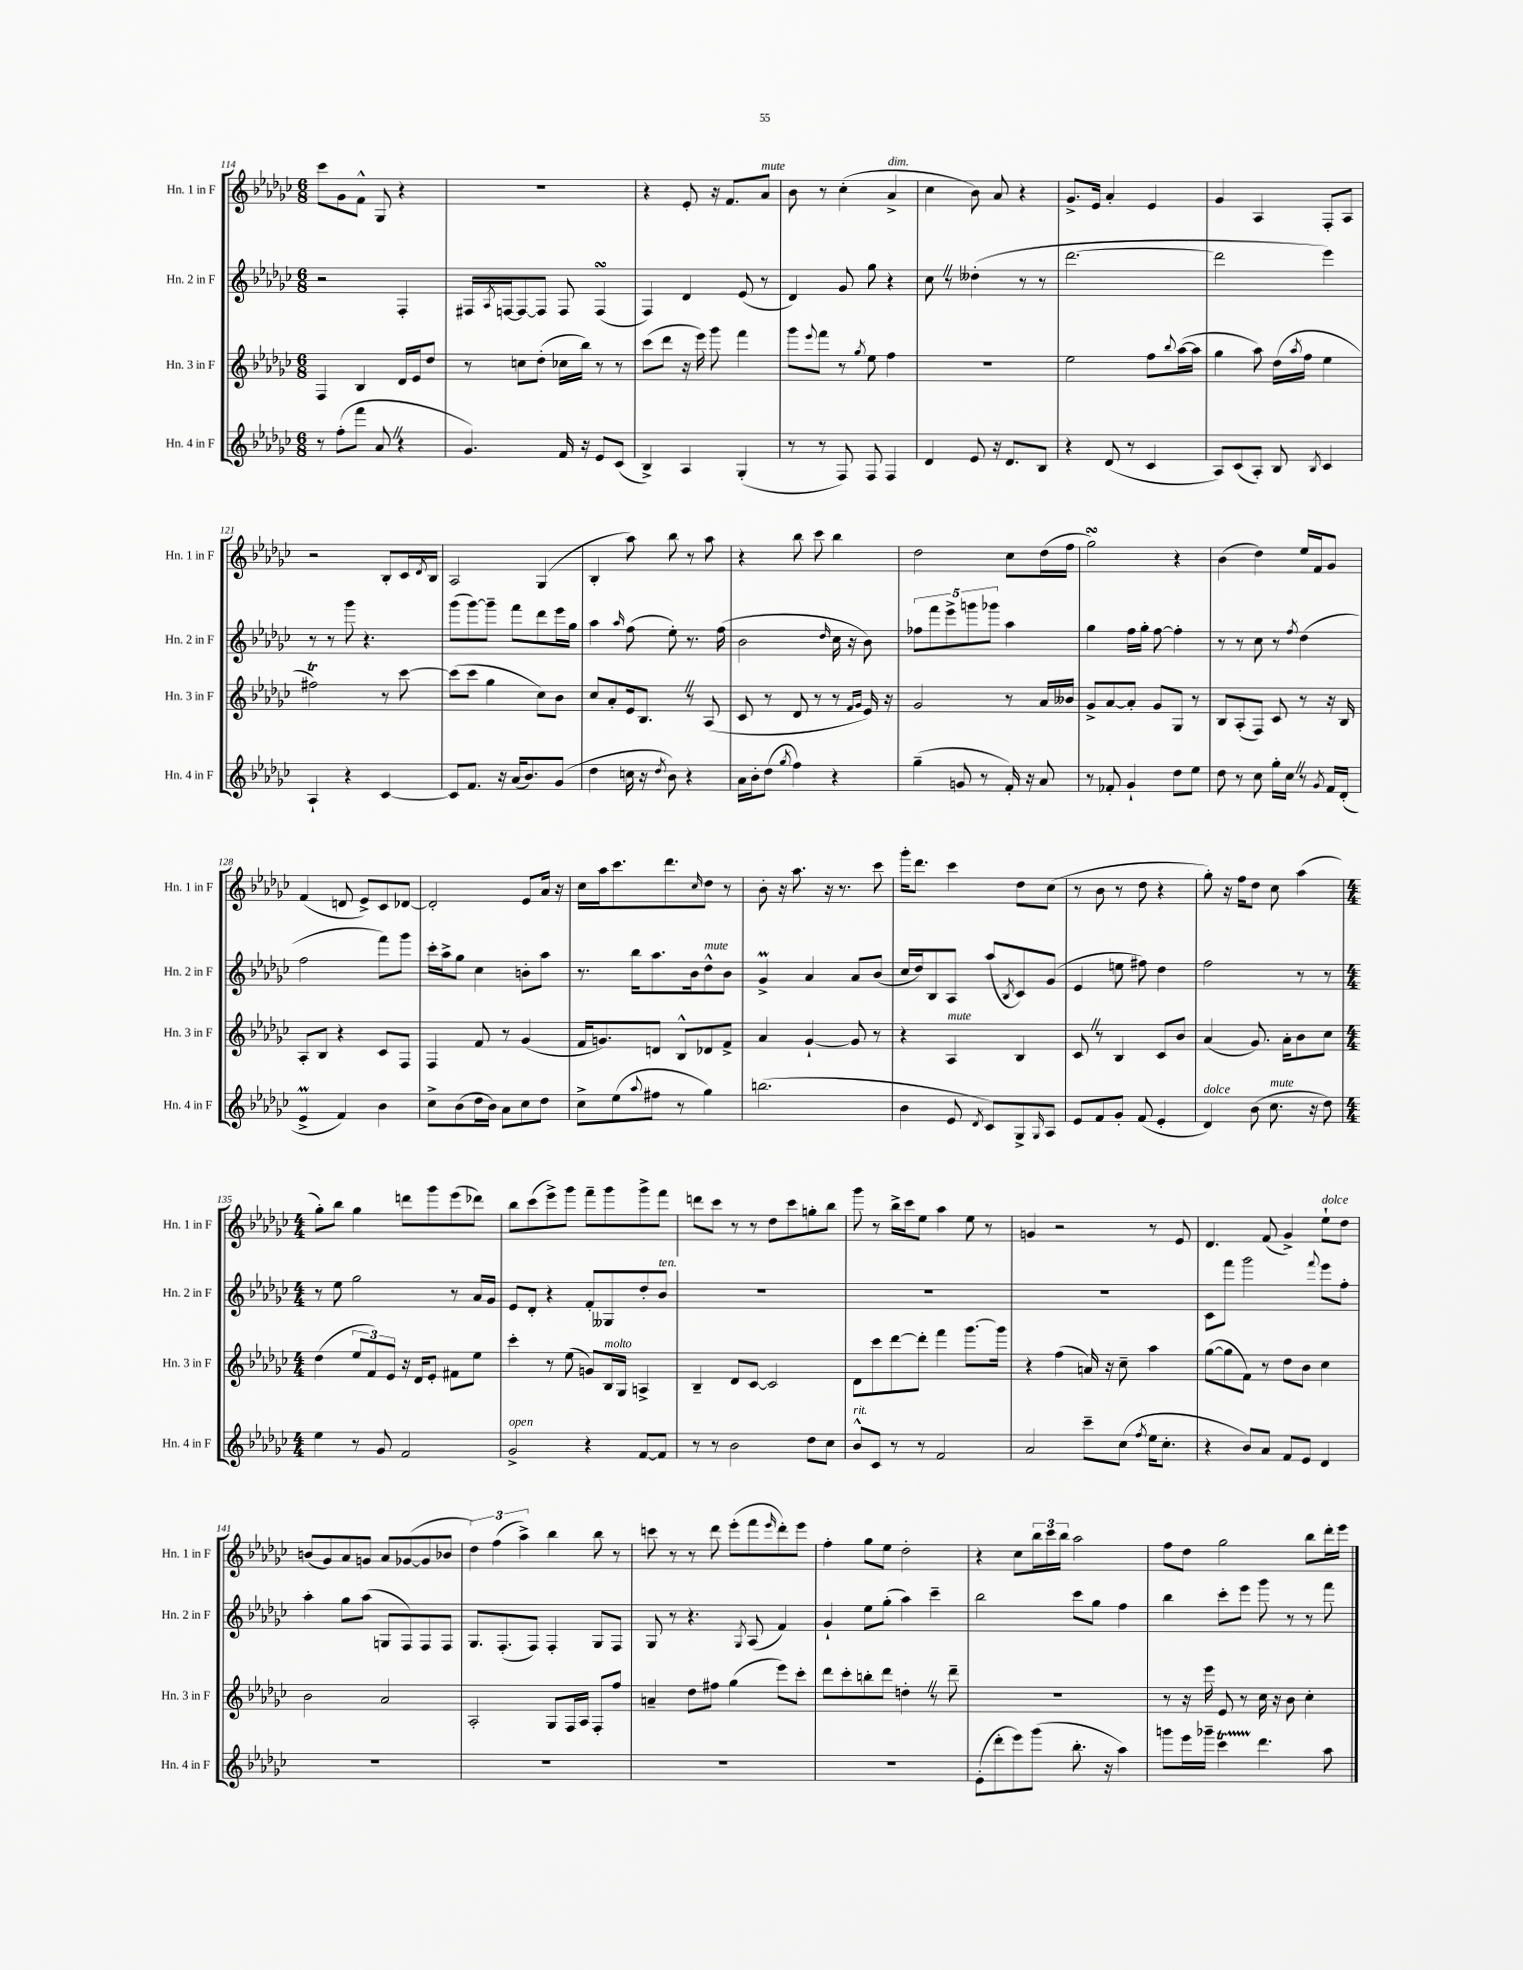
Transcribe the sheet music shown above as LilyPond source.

<<
\new StaffGroup <<
\new Staff = "s0" \with { instrumentName = "Hn. 1 in F" shortInstrumentName = "Hn. 1 in F" } {
    \clef treble \key ges \major \numericTimeSignature \time 6/8
    ces'''8 ges'8 f'8-^ ges8 r4 |
    R2. |
    r4 ees'8-. r16 f'8. aes'8^\markup { \italic "mute" } |
    bes'8 r8 ces''4-.( aes'4->^\markup { \italic "dim." } |
    ces''4 bes'8) aes'8 r4 |
    ges'8.-> ees'16 aes'4-. ees'4 |
    ges'4 aes4 f8-. aes8 |
    r2 bes8-. ces'16 \acciaccatura { des'8 } bes16 |
    aes2 ges4( |
    bes4-. aes''8) bes''8 r8 aes''8 |
    r4 bes''8 ces'''8 bes''4 |
    des''2 ces''8 des''16( f''16 |
    ges''2\turn) r4 |
    bes'4( des''4) ees''16 f'16 ges'8 |
    f'4( d'8 ees'8->) ces'8 des'8~ |
    des'2-. ees'8 aes'16 r16 |
    ces''16 aes''16 ces'''8. des'''8. \grace { ces''16 } des''8 r8 |
    bes'8-. r16 aes''8. r16 r8. ces'''8 |
    ges'''16-. des'''8. ces'''4 des''8 ces''8( |
    r8 bes'8 r8 des''8 r4 |
    ges''8-.) r16 f''16 des''8 ces''8 aes''4( |
    \numericTimeSignature \time 4/4 ges''8-.) bes''8 ges''4 d'''8 ges'''8 ees'''8( des'''8) |
    bes''8 ces'''8( ees'''8->) ges'''8 f'''8-- ges'''8 ges'''8-> f'''8 |
    d'''8 ces'''8 r8 r8 des''8 ces'''8 g''8-. bes''8 |
    ges'''8 r8 bes''16-> ces'''16 ees''8 aes''4 ees''8 r8 |
    g'4 r2 r8 ees'8 |
    des'4. f'8( ges'4->) ees''8-!^\markup { \italic "dolce" } des''8 |
    b'8( ges'8) aes'8 g'8 aes'8 ges'8~( ges'8 bes'8 |
    \tuplet 3/2 { des''4) f''4( aes''4->) } bes''4 bes''8 r8 |
    c'''8 r8 r8 des'''8 ees'''8-.( f'''8 \grace { ees'''16 } des'''8-.) ees'''8 |
    f''4-. ges''8 ees''8 des''2-. |
    r4 ces''8 \tuplet 3/2 { bes''16 ces'''16 bes''16 } aes''2 |
    f''8 des''8 ges''2 bes''8 des'''16-. ees'''16 \bar "|." |
}
\new Staff = "s1" \with { instrumentName = "Hn. 2 in F" shortInstrumentName = "Hn. 2 in F" } {
    \clef treble \key ges \major \numericTimeSignature \time 6/8
    r2 f4-. |
    fis16 \acciaccatura { aes8 } f16~ f8~ f8 f8 f4\turn( |
    f4) des'4 ees'8( r8 |
    des'4) ges'8 ges''8 r4 |
    ces''8 \once \override BreathingSign.text = \markup { \musicglyph "scripts.caesura.straight" } \breathe r8 deses''4-.( r8 r8 |
    des'''2.~ |
    des'''2 ees'''4) |
    r8 r8 ges'''8 r4. |
    ges'''8( ges'''8~) ges'''8-- f'''8 des'''8 ees'''16 ges''16 |
    aes''4 \grace { aes''16 } f''8( ees''8-.) r8. f''16( |
    bes'2 \grace { des''16 } ces''16 r16 bes'8) |
    \tuplet 5/4 { fes''8 f'''8 ees'''8-> g'''8 ges'''8 } aes''4 |
    ges''4 f''16 ges''16-. f''8~ f''4-. |
    r8 r8 ces''8 r8 \acciaccatura { f''8 } des''4( |
    f''2 f'''8) ges'''8 |
    ces'''16-. aes''16-> ges''8 ces''4 b'8-. aes''8 |
    r8. bes''16 aes''8. bes'16 des''8-^^\markup { \italic "mute" } bes'8 |
    ges'4->\prall aes'4 aes'8 bes'8( |
    ces''16 des''16) bes8 aes8 aes''8( \acciaccatura { bes8 } ces'8) ges'8( |
    ees'4 e''8 fis''8) des''4 |
    f''2 r8 r8 |
    \numericTimeSignature \time 4/4 r8 ees''8 ges''2 r8 aes'16 ges'16 |
    ees'8 des'8-. r4 f'8-. geses8 des''8-. bes'8^\markup { \italic "ten." } |
    R1 |
    R1 |
    R1 |
    ces'8 f'''8 ges'''2 \appoggiatura { f'''8 } ees'''8 f''8-. |
    aes''4-. ges''8 aes''8( g8 f8) f8 f8 |
    ges8. f8.-.( f8) f4-. ges8 f8 |
    ges8 r8 r4. \acciaccatura { ges8 } aes8( f'4) |
    ges'4-! ees''8 ges''8-.( aes''4) ces'''4-- |
    bes''2 ces'''8 ges''8 f''4 |
    bes''4 ces'''8-. ees'''8 ges'''8 r8 r8 f'''8 \bar "|." |
}
\new Staff = "s2" \with { instrumentName = "Hn. 3 in F" shortInstrumentName = "Hn. 3 in F" } {
    \clef treble \key ges \major \numericTimeSignature \time 6/8
    f4 bes4 des'16 ees'16 des''8 |
    r8 c''8 des''8-.( ces''16 bes''16) r8 r8 |
    ces'''8( des'''8 r16 ees'''16) ges'''8 f'''4 |
    ges'''8 \appoggiatura { ees'''8 } f'''8 r8 \acciaccatura { ges''8 } ees''8 f''4 |
    R2. |
    ees''2 f''8 \appoggiatura { bes''8 } aes''16~( aes''16 |
    ges''4 aes''8) des''16( \acciaccatura { aes''8 } f''16 ees''4 |
    fis''2\trill) r8 ces'''8~ |
    ces'''8( ces'''8 ges''4 ces''8) bes'8 |
    ces''8 aes'8-. ees'16 bes8. \once \override BreathingSign.text = \markup { \musicglyph "scripts.caesura.straight" } \breathe r8 aes8( |
    ces'8 r8 des'8 r8 r8 \grace { f'16 ges'16 } ees'16) r16 |
    ges'2 r8 aes'16 beses'16 |
    ges'8-> aes'8~ aes'8-. ges'8 ges8 r8 |
    bes8 aes8-.( f8) ces'8 r8 r16 bes16 |
    aes8-. bes8 r4 ces'8 f8 |
    f4 f'8 r8 ges'4( |
    f'16 g'8.) d'8 bes8-^ des'8 f'8-> |
    aes'4 ges'4~-! ges'8 r8 |
    r4 aes4^\markup { \italic "mute" } bes4 |
    ces'8 \once \override BreathingSign.text = \markup { \musicglyph "scripts.caesura.straight" } \breathe r8 bes4 ces'8 bes'8 |
    aes'4( ges'8.) aes'16-. bes'8 ces''8 |
    \numericTimeSignature \time 4/4 des''4( \tuplet 3/2 { ees''8 f'8) ees'8 } r16 des'16 ees'8-. fis'8 ees''8 |
    ces'''4-. r8 ees''8( g'8) bes16^\markup { \italic "molto" } ges16 a4-> |
    bes4-- des'8 ces'8~ ces'2 |
    des'8 ces'''8 des'''8~ des'''8-. f'''4 ges'''8.~ ges'''16 |
    r4 f''4( a'16) r16 ces''8-- aes''4 |
    ges''8~( ges''8 f'8) r8 des''8 bes'8 ces''4 |
    bes'2 aes'2 |
    aes2-. ges8 f16 aes16 f8-. f''8 |
    a'4-- des''8 fis''8 ges''4( ees'''8) ces'''8-. |
    des'''8 ces'''8-. b''8-. des'''8 d''4-. \once \override BreathingSign.text = \markup { \musicglyph "scripts.caesura.straight" } \breathe r8 des'''8-- |
    R1 |
    r8 r16 ees'''16 ees'8 r8 ces''16 r16 bes'8 ces''4-. \bar "|." |
}
\new Staff = "s3" \with { instrumentName = "Hn. 4 in F" shortInstrumentName = "Hn. 4 in F" } {
    \clef treble \key ges \major \numericTimeSignature \time 6/8
    r8 f''8-.( f'''8 aes'8 \once \override BreathingSign.text = \markup { \musicglyph "scripts.caesura.straight" } \breathe r4 |
    ges'4.) f'16 r16 ees'8 ces'8( |
    bes4->) aes4 ges4-.( |
    r8 r8 f8) f8 f4 |
    des'4 ees'8 r16 des'8. bes8 |
    r4 des'8( r8 ces'4 |
    aes8) ces'8( aes8-.) bes8 \acciaccatura { bes8 } ces'4 |
    aes4-! r4 ces'4~ |
    ces'8 f'8. r16 aes'16( bes'8.) ges'8( |
    des''4 c''16 r16 \acciaccatura { des''8 } bes'8) r4 |
    aes'16 bes'16-. des''8( \acciaccatura { ges''8 } f''4) r4 |
    ges''4--( g'8 r8 f'16-.) r16 aes'8 |
    r8 fes'8-. ges'4-! des''8 ees''8 |
    des''8 r8 ces''8 ges''16-. ces''16 \once \override BreathingSign.text = \markup { \musicglyph "scripts.caesura.straight" } \breathe r8 \acciaccatura { ges'8 } f'16 des'16-.( |
    ees'4->\prall f'4) bes'4 |
    ces''8-> bes'8( des''16 bes'16) aes'8 ces''8 des''8 |
    ces''8-> ees''8( \appoggiatura { aes''8 } fis''8 r8 ges''4) |
    b''2.( |
    bes'4 ees'8 \acciaccatura { des'8 } ces'8) ges8-> \grace { ges16 } aes8 |
    ees'8 f'8 ges'8-. f'8( ees'4-. |
    des'4^\markup { \italic "dolce" }) bes'8( ces''8.^\markup { \italic "mute" } r16 des''8) |
    \numericTimeSignature \time 4/4 ees''4 r8 ges'8 f'2 |
    ges'2->^\markup { \italic "open" } r4 f'8~ f'8 |
    r8 r8 bes'2 des''8 ces''8 |
    bes'8-^^\markup { \italic "rit." } ces'8 r8 r8 f'2 |
    aes'2 ces'''8-- ces''8( \acciaccatura { f''8 } ees''16 ces''8.-. |
    r4 bes'8) aes'8 f'8 ees'8 des'4 |
    R1 |
    R1 |
    R1 |
    R1 |
    ees'8-.( des'''8-. ees'''8) ges'''8( bes''8.-. r16 aes''4) |
    g'''8 ees'''16 ges'''16-- ces'''4\startTrillSpan des'''4.\stopTrillSpan aes''8 \bar "|." |
}
>>
>>
\layout { \context { \Score currentBarNumber = #114 } }
